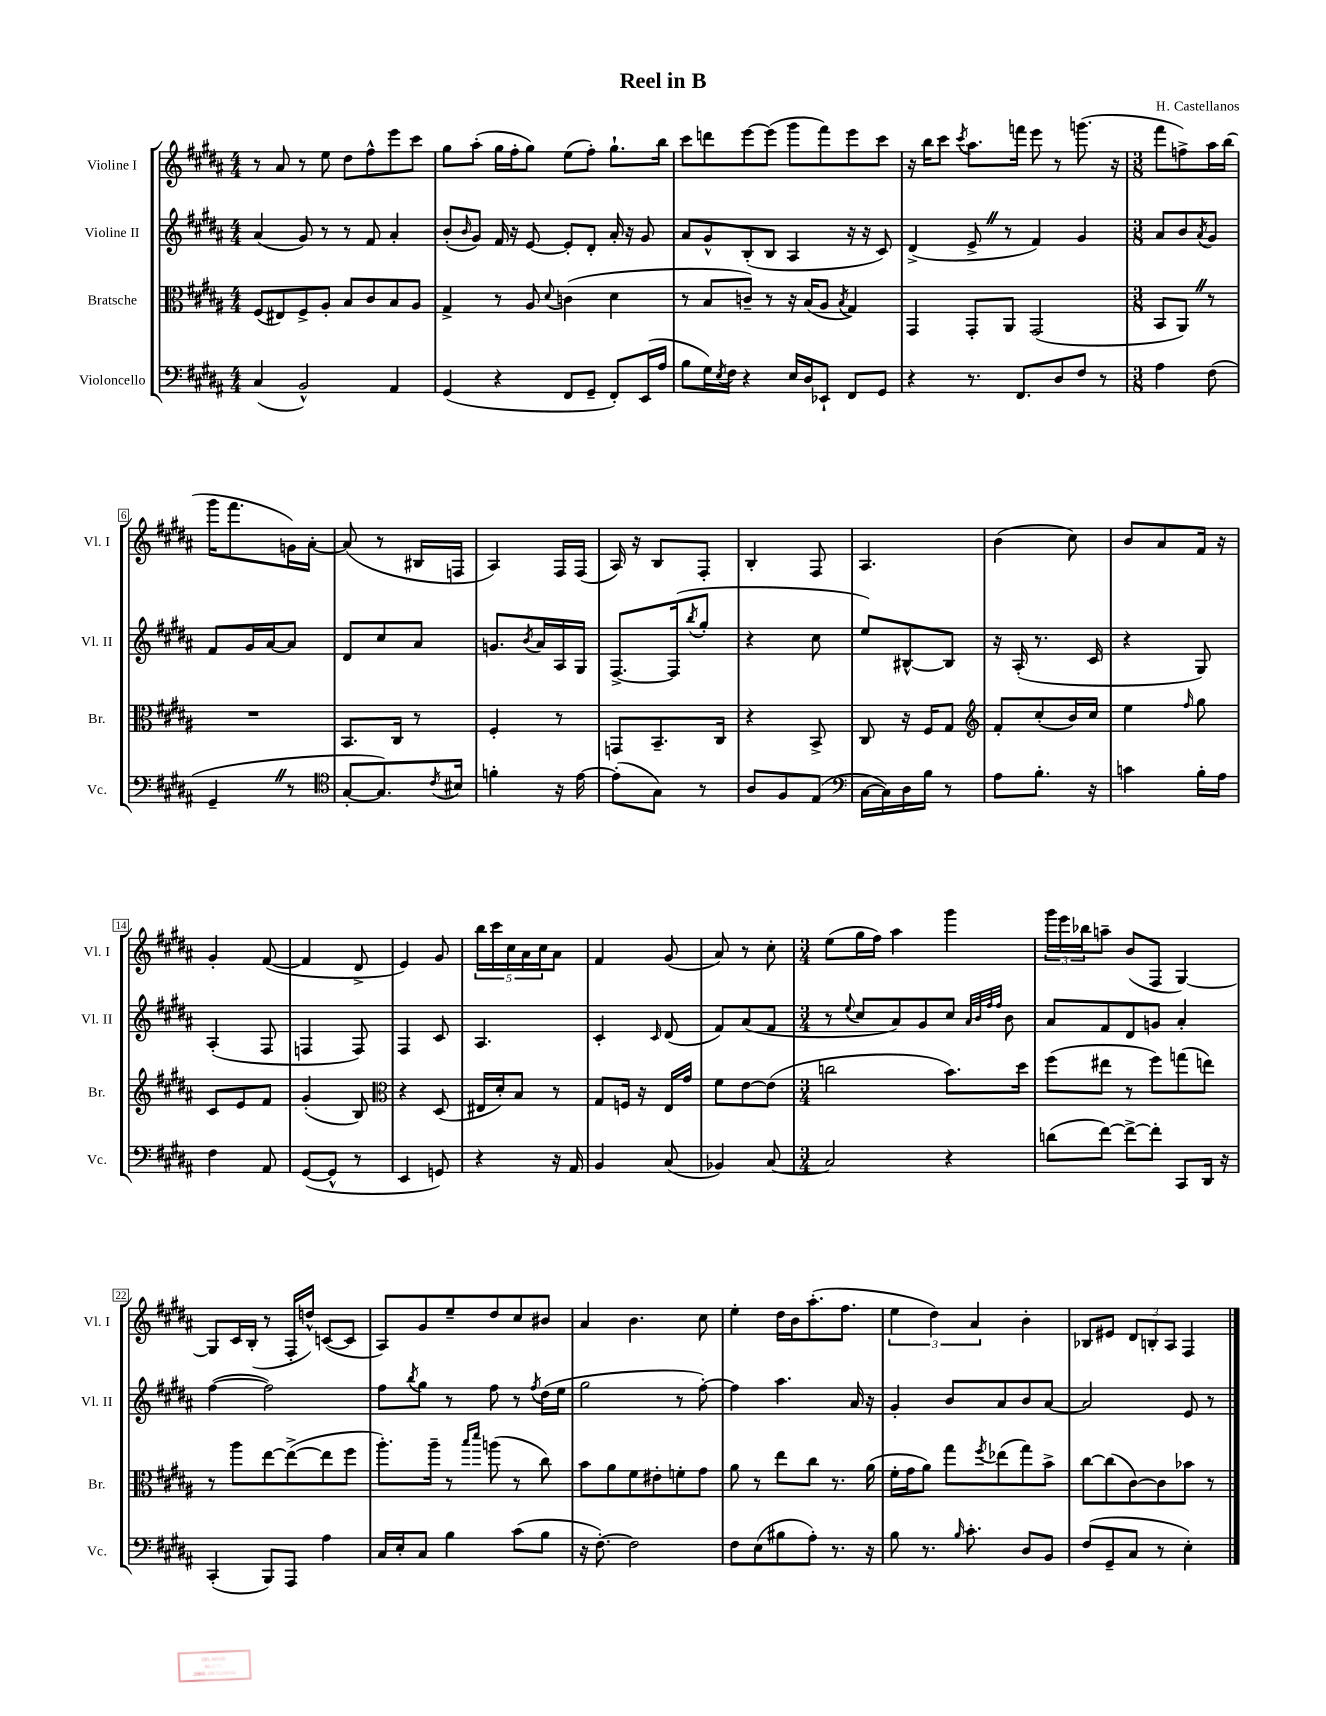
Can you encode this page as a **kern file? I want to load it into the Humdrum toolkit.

**kern	**kern	**kern	**kern
*staff4	*staff3	*staff2	*staff1
*clefF4	*clefC3	*clefG2	*clefG2
*k[f#c#g#d#a#]	*k[f#c#g#d#a#]	*k[f#c#g#d#a#]	*k[f#c#g#d#a#]
*M4/4	*M4/4	*M4/4	*M4/4
(4C#/	(8F#/L	(4a#/	8r
.	8E#/)	.	8a#/
2BB^^/)	8F#^/	8g#/)	8r
.	8A#'/J	8r	8ee\
.	8B/L	8r	8dd#\L
.	8c#/	8f#/	8ff#^^\
4AA#/	8B/	4a#'/	8eee\
.	8A#/J	.	8ccc#\J
=	=	=	=
(4GG#/	4G#^/	(8b'/L	8gg#\L
.	.	16qqb/	.
.	.	8g#/J)	(8aa#'\J
4r	8r	16f#/	16gg#\LL
.	.	16r	16ff#'\J
.	8A#/	[8e/	8gg#\J)
.	8qqd#/	.	.
8FF#/L	(4c\	8e'/]L	(8ee\L
8GG#~/J	.	8d#'/J	8ff#'\J)
8FF#'/L)	4d#\	16a#'/	8.gg#`\L
.	.	16r	.
(16EE/L	.	8g#/	.
16A#/JJ	.	.	16bb\Jk
=	=	=	=
8B\L	8r	8a#/L	8ccc#\L
16G#\L)	8B/L	8g#^^/	8ddd\
8qE/	.	.	.
16F#\JJ	.	.	.
4r	8c~/J)	(8B'/	[8eee\
.	8r	8B/J	(8eee\]J
16E/LL	16r	4A#/	8ggg#\L
16D#/J	(16B/LK	.	.
8EE-`/J	8A#/J	.	8fff#\)
.	8qB/	.	.
8FF#/L	4G#/)	16r	8eee\
.	.	16r	.
8GG#/J	.	8c#/)	8ccc#\J
=	=	=	=
4r	4GG#/	(4d#^/	16r
.	.	.	16bb\LK
.	.	.	8ccc#\J
.	.	.	8qccc#/
8.r	8GG#'/L	8e^/	8.aa#\L
.	8AA#/J	8r	.
8.FF#/L	.	.	16fff\Jk
.	(2GG#/	4f#/)	8eee\
8D#/	.	.	8r
8F#/J	.	4g#/	(8.ggg\
8r	.	.	.
.	.	.	16r
=	=	=	=
*M3/8	*M3/8	*M3/8	*M3/8
4A#\	8BB/L	8a#/L	8fff#\L
.	8AA#/J)	8b/	8ff^\)
.	.	8qa#/	.
(8F#\	8r	8g#/J	16aa#\L
.	.	.	(16bb\JJ
=	=	=	=
4GG#~/	4.r	8f#/L	16ggg#\LK
.	.	.	8.fff#\
.	.	16g#/L	.
.	.	[16a#/J	.
8r	.	8a#/]J	16g\L)
.	.	.	[16a#'\JJ
=	=	=	=
*clefC4	*	*	*
[8G#'/L	8.BB/L	8d#/L	(8a#/]
8.G#/])	.	8cc#/	8r
.	16C#/Jk	.	.
.	8r	8a#/J	16B#/LL
8qc#/	.	.	.
16B#/Jk	.	.	16F/JJ
=	=	=	=
4f'\	4F#'/	8.g/L	4A#/)
.	.	8qb/	.
.	.	16a#/L	.
16r	8r	16A#/	16F#/LL
[16e\	.	16G#/JJ	(16F#/JJ
=	=	=	=
(8e'\]L	8GG/L	[8.F#^/L	16A#/)
.	.	.	16r
8G#\J)	8.BB~/	.	8B/L
.	.	(16F#/]k	.
.	.	8qbb/	.
8r	.	8gg#'/J	8F#'/J
.	16C#/Jk	.	.
=	=	=	=
8A#/L	4r	4r	4B'/
8F#/	.	.	.
(8E/J	8BB^/	8cc#\	8F#/
=	=	=	=
*clefF4	*	*	*
[16C#\LL	8C#/	8ee/L)	4.A#/
16C#\])	.	.	.
16D#\	16r	[8B#^^/	.
16B\JJ	16F#/LK	.	.
8r	8G#/J	8B#/]J	.
=	=	=	=
*	*clefG2	*	*
8A#\L	8f#'/L	16r	(4b\
.	.	(16A#'/	.
8.B'\J	(8cc#'/	8.r	.
.	16b/L)	.	8cc#\)
16r	16cc#/JJ	16c#/	.
=	=	=	=
4c\	4ee\	4r	8b/L
.	.	.	8a#/
.	16qqff#/	.	.
16B'\LL	8gg#\	8G#/)	16f#/Jk
16A#\JJ	.	.	16r
=	=	=	=
4F#\	8c#/L	(4A#'/	4g#'/
.	8e/	.	.
8AA#/	8f#/J	8F#/	([8f#/
=	=	=	=
([8GG#/L	(4g#'/	4F/	4f#/]
8GG#^^/]J	.	.	.
8r	8B/)	8F/)	8d#^/
=	=	=	=
*	*clefC3	*	*
4EE/	4r	4F#/	4e/)
8GG/)	(8D#/	8c#/	8g#/
=	=	=	=
4r	16E#/LL	4.A#/	20bb\LL
.	.	.	20ccc#\
.	16d#'/J)	.	.
.	.	.	20cc#\
.	8B/J	.	.
.	.	.	20a#\
.	.	.	20cc#\J
16r	8r	.	8a#\J
16AA#/	.	.	.
=	=	=	=
4BB/	8G#/L	4c#'/	4f#/
.	16F/Jk	.	.
.	16r	.	.
.	.	16qqc#/	.
(8C#/	16E/LL	(8d#/	(8g#/
.	16g#/JJ	.	.
=	=	=	=
4BB-/)	8f#\L	8f#/L)	8a#/)
.	[8e\	(8a#/	8r
[8C#/	(8e\]J	8f#/J	8cc#'\
=	=	=	=
*M3/4	*M3/4	*M3/4	*M3/4
2C#/]	2cc\	8r	(8ee\L
.	.	8qqee/	.
.	.	8cc#/L	16gg#\L
.	.	.	16ff#\JJ)
.	.	8a#/)	4aa#\
.	.	8g#/	.
4r	8.b\L)	8cc#/J	4ggg#\
.	.	32qqa#/LLL	.
.	.	32qqb/	.
.	.	32qqff#/	.
.	.	32qqff#/JJJ	.
.	.	8b\	.
.	16dd#\Jk	.	.
=	=	=	=
(8d\L	(8ff#\L	8a#/L	24ggg#\LL
.	.	.	24eee\
.	.	.	24bb-\J
[8f#\J)	8ee#\J	8f#/	8aa~\J
8f#^\_L	8r	8d#/	(8b/L
8f#'\]J	8ff#\L)	8g/J	8F#/J
8CC#/L	(8gg\	4a#'/	[4G#/)
16DD#/Jk	8ee\J)	.	.
16r	.	.	.
=	=	=	=
(4CC#'/	8r	([4ff#\	8G#/]L
.	8aa#\L	.	16c#/L
.	.	.	(16B'/JJ
8BBB/L)	[8ee\	2ff#\])	8r
8AAA#/J	(8ee^\_	.	16F#'/LL
.	.	.	16dd^^/JJ)
4A#\	8ee\]	.	([8c/L
.	8ff#\J	.	8c/]J
=	=	=	=
16C#/LL	8.aa#'\L)	8ff#\L	8A#/L)
16E'/J	.	.	.
.	.	8qbb/	.
8C#/J	.	8gg#\J	8g#/
.	16aa#~\Jk	.	.
4B\	8r	8r	8ee~/
.	16qqbb/LL	.	.
.	16qqddd#/JJ	.	.
.	(8aa\	8ff#\	8dd#/
(8c#\L	8r	8r	8cc#/
.	.	8qff#/	.
8B\J	8cc#\)	(16dd#\LL	8b#/J
.	.	16ee\JJ	.
=	=	=	=
16r	8b\L	2gg#\	4a#/
[8.F#'\)	.	.	.
.	8a#\	.	.
2F#\]	8f#\	.	4.b\
.	8e#'\	.	.
.	8f'\	8r	.
.	8g#\J	[8ff#'\)	8cc#\
=	=	=	=
8F#\L	8a#\	4ff#\]	4ee'\
(8E\	8r	.	.
8B#\	8ee\L	4.aa#\	16dd#\LL
.	.	.	16b\J
8A#'\J)	8cc#\J	.	(8.aa#'\
8.r	8.r	.	.
.	.	.	8.ff#\J
.	.	16a#/	.
16r	(16a#\	16r	.
=	=	=	=
8B\	16f#'\LL	4g#'/	6ee\
.	16g#\J	.	.
8.r	8a#\J)	.	.
.	.	.	6dd#\)
.	8gg#\L	8b/L	.
16qqB/	.	.	.
8.c#'\	.	.	.
.	.	.	6a#/
.	8qff#/	.	.
.	(8ee-\	8a#/	.
8D#/L	8gg#\)	8b/	4b'\
8BB/J	8b^\J	[8a#/J	.
=	=	=	=
(8F#/L	[8cc#\L	2a#/]	8B-/L
8GG#~/	(8cc#\]	.	8e#/J
8C#/J	[8c#\)	.	12d#/L
.	.	.	12B'/
8r	8c#\]	.	.
.	.	.	12A#/J
4E'\)	8b-\J	8e/	4F#/
.	8r	8r	.
==	==	==	==
*-	*-	*-	*-
